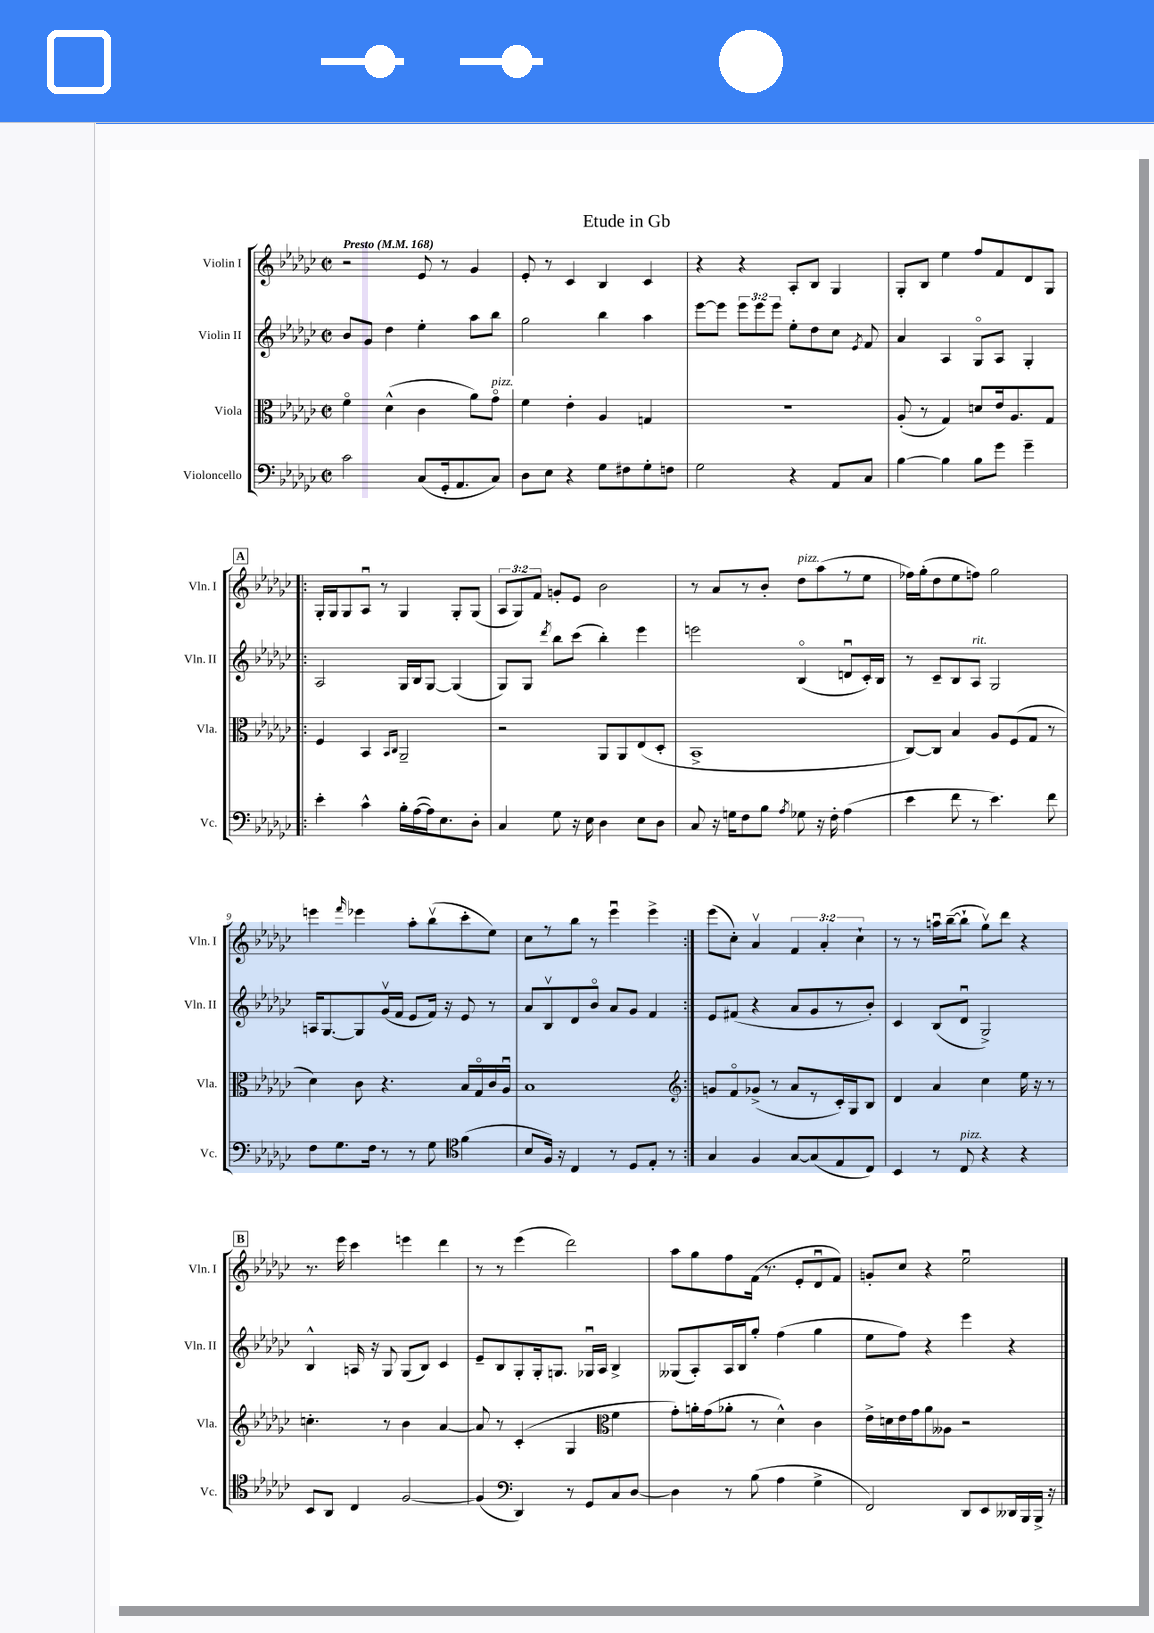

**kern	**kern	**kern	**kern
*staff4	*staff3	*staff2	*staff1
*clefF4	*clefC3	*clefG2	*clefG2
*k[b-e-a-d-g-c-]	*k[b-e-a-d-g-c-]	*k[b-e-a-d-g-c-]	*k[b-e-a-d-g-c-]
*M2/2	*M2/2	*M2/2	*M2/2
*met(c|)	*met(c|)	*met(c|)	*met(c|)
*MM168	*MM168	*MM168	*MM168
2c-	4fo	8b-	2r
.	.	8g-	.
.	(4d-^^	4dd-	.
(8C-	4c-	4ee-'	8e-
16GG-'	.	.	8r
8.AA-	.	.	.
.	8a-)	8aa-	4g-
8C-)	8g-o	8bb-	.
=	=	=	=
8D-	4f	2gg-	8e-'
8E-	.	.	8r
4r	4e-'	.	4c-
8G-	4A-	4bb-	4B-
8F#	.	.	.
8G-'	4G	4aa-	4c-
8F	.	.	.
=	=	=	=
2G-	1r	[8eee-	4r
.	.	8eee-]	.
.	.	12eee-	4r
.	.	12eee-	.
.	.	12eee-	.
4r	.	8ee-'	8A-'
.	.	8dd-	8B-
8AA-	.	8cc-	4G-
.	.	8qe-	.
8C-	.	8f	.
=	=	=	=
[4B-	(8A-'	4a-	8G-'
.	8r	.	8B-
4B-]	4G-)	4A-	4ee-
8B-	8d	8G-o	8ff
8g-	16e-	8A-	8f
.	8.A-	.	.
4g-~	.	4G-'	8d-
.	8G-	.	8G-
=!|:	=!|:	=!|:	=!|:
4e-'	4F	2A-	16G-'
.	.	.	16G-
.	.	.	8G-
4c-^^	4BB-	.	8A-u
.	.	.	8r
.	16qqBB-	.	.
.	16qqC-	.	.
16B-'	2AA-~	16G-	4G-
([16A-	.	16B-	.
16A-])	.	[8G-	.
8.E-	.	.	.
.	.	(4G-]	8G-'
8D-'	.	.	(8G-
=	=	=	=
4C-	2r	8G-)	12A-
.	.	.	12G-)
.	.	8G-	.
.	.	.	12f
.	.	8qddd-	.
8G-	.	8bb-	8g'
16r	.	(8ccc-	8e-
16E-	.	.	.
4D-	8AA-	4bb-')	2b-
.	8AA-	.	.
8E-	(8E-	4eee-	.
8D-	8D-'	.	.
=	=	=	=
8C-	1BB-^	2eee	8r
16r	.	.	8a-
16G	.	.	.
8F	.	.	8r
8B-	.	.	8b-'
8qA-	.	.	.
8G-	.	(4B-o	8dd-
16r	.	.	(8aa-
16F'	.	.	.
(4A-	.	8du	8r
.	.	16c-')	8ee-
.	.	16B-	.
=	=	=	=
4e-	[8C-)	8r	16ff-)
.	.	.	(16gg-'
.	8C-]	8c-~	8dd-
8f	4B-	8B-	8ee-
8r	.	8A-	8ff)
4.e-)	8A-	2G-	2gg-
.	(8F	.	.
.	8G-	.	.
8f	8r	.	.
=	=	=	=
8F	4d-)	16A	4eee
.	.	[8.G-	.
8.G-	.	.	.
.	.	.	16qqfff
.	8c-	8G-]	4eee-
16F	.	.	.
8r	4.r	(16g-v	.
.	.	16f	.
8r	.	8e-	8aa-'
8G-	.	16f)	(8bb-v
.	.	16r	.
*clefC4	*	*	*
(4f	16B-	8e-	8ccc-'
.	16G-o	.	.
.	16c-	8r	8ee-)
.	16A-u	.	.
=	=	=	=
8B-	1B-	8a-	8cc-
16F)	.	8B-v	8r
16r	.	.	.
4C-	.	8d-	8bb-
.	.	8b-o	8r
8r	.	8a-	4eee-u
8D-	.	8g-	.
8E-'	.	4f	4eee-^
8r	.	.	.
=:|!	=:|!	=:|!	=:|!
*	*clefG2	*	*
4G-	8g	8e-	(8eee-
.	8fo	(8f#	8cc-')
4F	(8g-^	4r	4a-v
.	8r	.	.
[8G-	8a-	8a-	6f
(8G-]	8r	8g-	.
.	.	.	6a-'
8E-	16c-')	8r	.
.	16G-	.	.
.	.	.	6cc-`
8C-)	8B-	8b-')	.
=	=	=	=
4BB-	4d-	4c-	8r
.	.	.	8r
8r	4a-	(8B-	16aau
.	.	.	([16bb-~
8C-	.	8d-u	8bb-`]
4r	4cc-	2G-^)	8gg-v)
.	.	.	8ddd-
4r	16ee-	.	4r
.	16r	.	.
.	8r	.	.
=	=	=	=
8BB-	4.cc'	4B-^^	8.r
8AA-	.	.	.
.	.	.	16eee-
4C-	.	16A	4ccc-
.	.	16r	.
.	8r	8G-	.
[2F	4b-	(8G-	4eee
.	.	8B-)	.
.	[4a-	4c-	4ddd-
=	=	=	=
(4F]	8a-]	8e-~	8r
.	8r	8B-	8r
*clefF4	*	*	*
4DD-)	(4c-'	8G-'	(4eee-
.	.	16G-'	.
.	.	8.G	.
8r	4G-	.	2ddd-)
8GG-	.	16G-u	.
.	.	16A-	.
*	*clefC3	*	*
8C-	4f	4B-^	.
[8D-	.	.	.
=	=	=	=
4D-]	8g-')	(8G--	8aa-
.	16a'	8A-')	8gg-
.	(16g-	.	.
8r	8a-'	16A-	8ff
.	.	16B-	.
(8B-	8r	8gg-'	(16f
.	.	.	8.r
4A-	4d-^^)	(4ff	.
.	.	.	8e-'
4G-^	4c-	4gg-	8d-u
.	.	.	8f)
=	=	=	=
2FF)	16e-^	8ee-	8g'
.	16d	.	.
.	16e-	8ff)	8cc-
.	16g-	.	.
.	8a-	4r	4r
.	8A--	.	.
8DD-	2r	4eee-	2ee-u
8EE-	.	.	.
16DD--	.	4r	.
16BBB-	.	.	.
16BBB-^	.	.	.
16r	.	.	.
==	==	==	==
*-	*-	*-	*-
